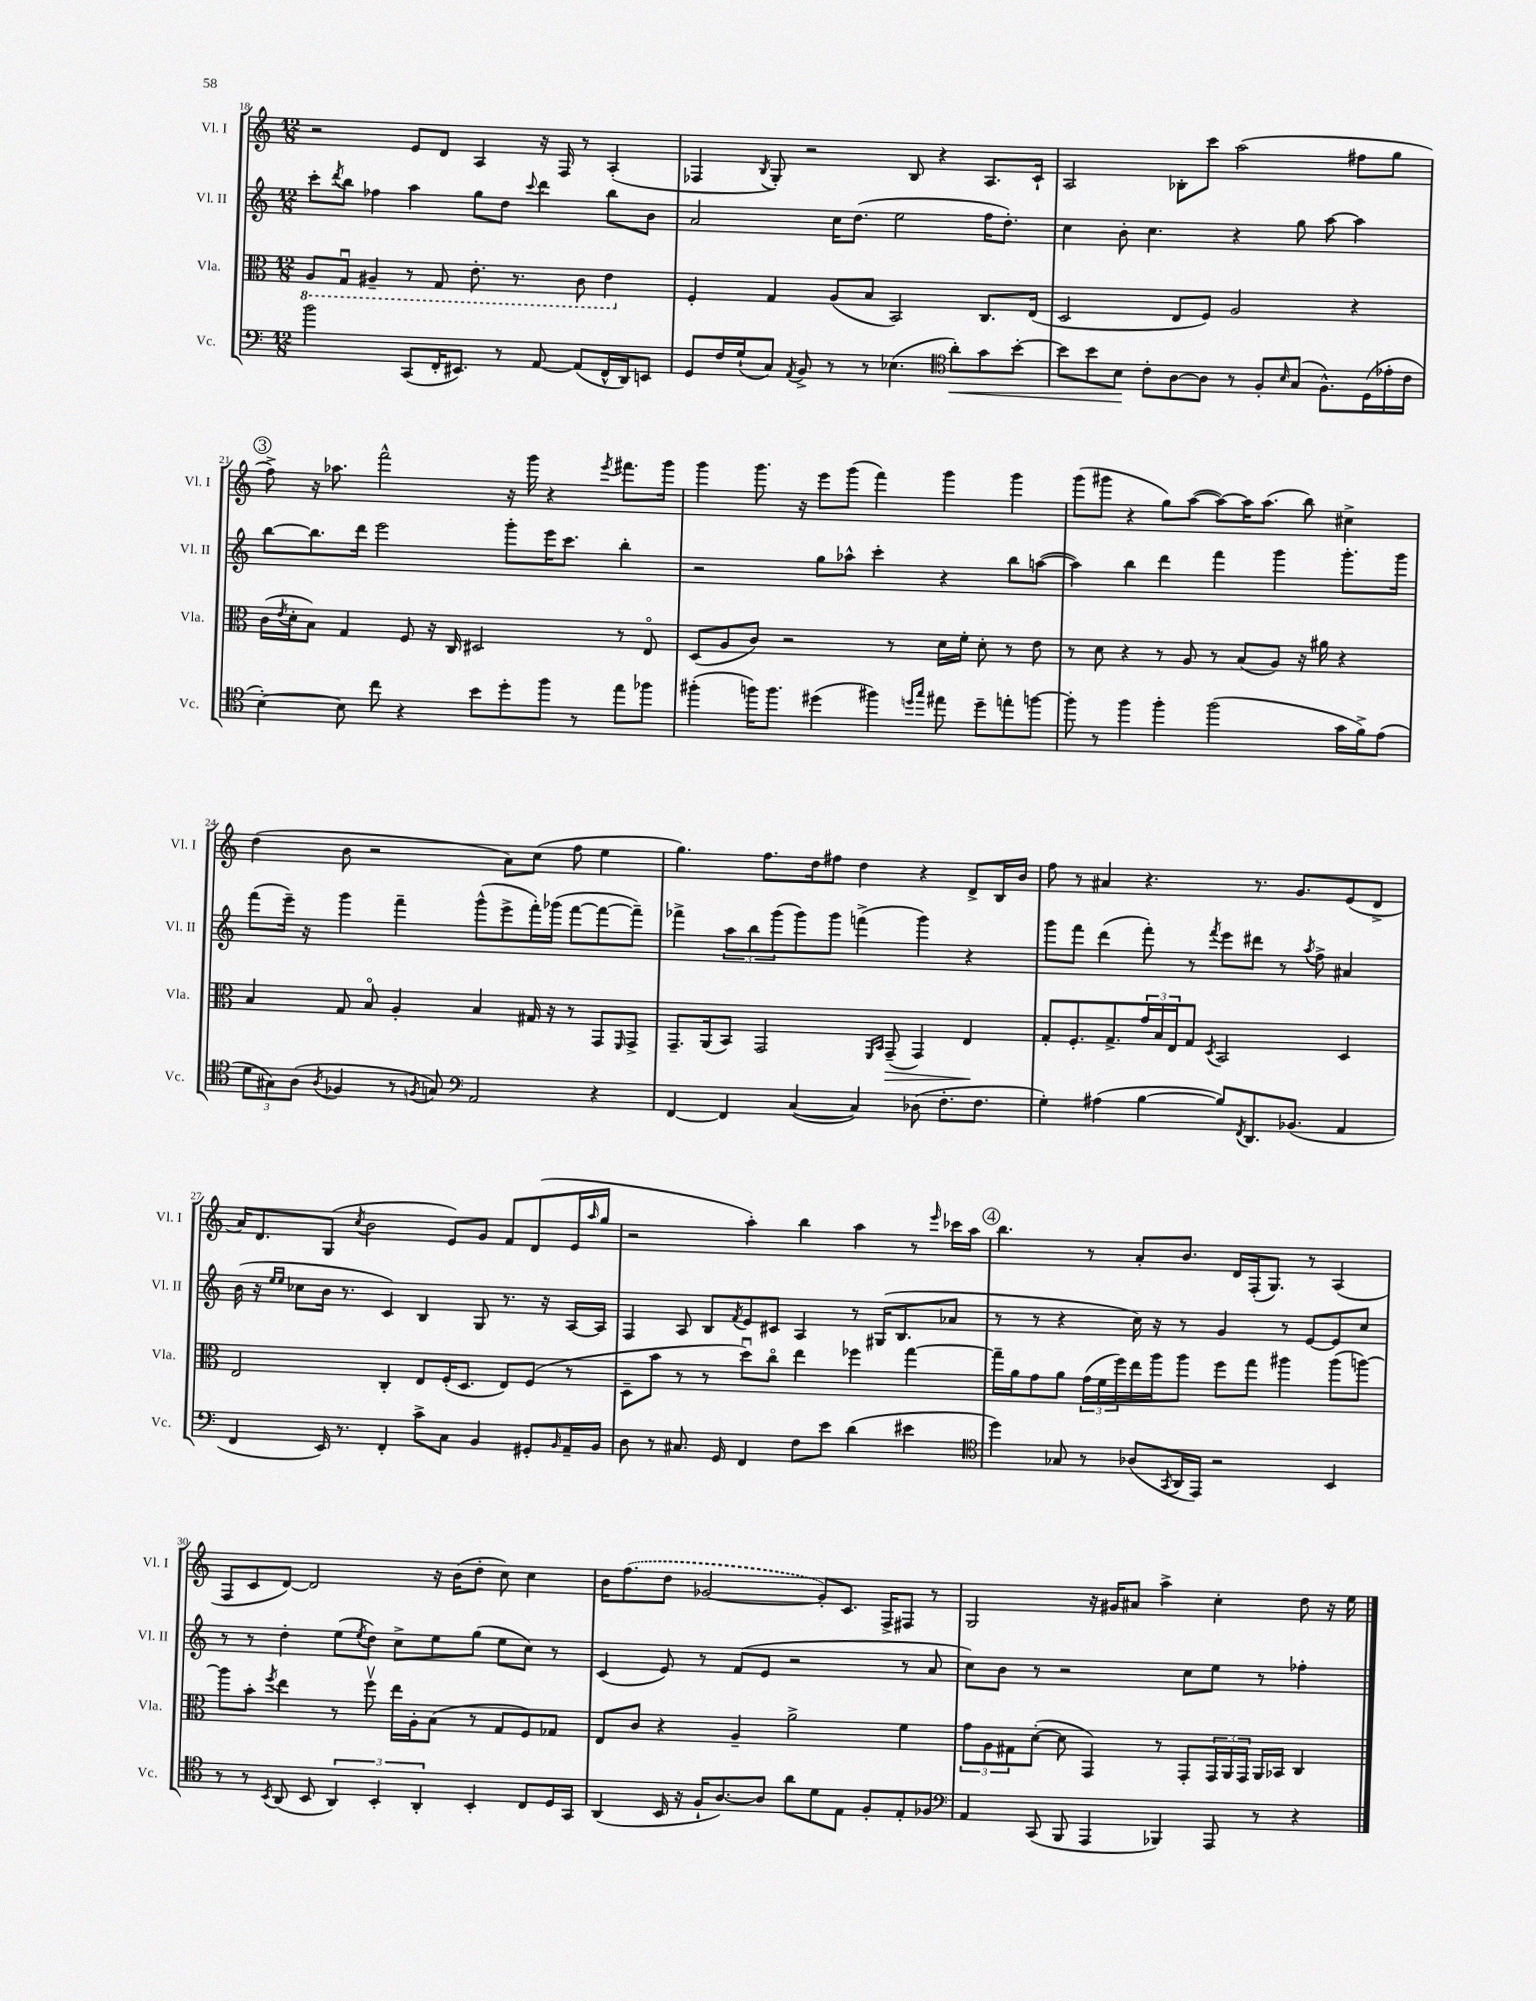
<<
\new StaffGroup <<
\new Staff = "s0" \with { instrumentName = "Vl. I" shortInstrumentName = "Vl. I" } {
    \clef treble \key c \major \numericTimeSignature \time 12/8
    r2 e'8 d'8 a4 r16 f16 r8 a4-.( |
    fes4 \acciaccatura { b8 } g8-.) r2 b8 r4 a8. c'16-! |
    a2 bes8-. c'''8 a''2( fis''8 g''8 |
    \mark \markup { \circle "3" } f''8->) r16 aes''8. f'''2-^ r16 g'''16 r4 \acciaccatura { e'''8 } fis'''8. g'''16 |
    g'''4 g'''8. r16 e'''8 g'''8( f'''4) g'''4 g'''4 |
    g'''8( gis'''8 r4 g''8) a''8~( a''8~) a''16 a''8.( b''8) cis''4-> |
    d''4( b'8 r2 a'8) c''8( f''8 e''4 |
    g''4.) f''8. d''16 fis''8 d''4 r4 d'8-> b16 b'16 |
    f''8 r8 ais'4 r4. r8. g'8. e'8( d'8-> |
    a'16) d'8. g8( \acciaccatura { c''8 } b'2 e'8) g'8 f'8 d'8( e'16 \grace { a''16 } g''16 |
    r2 a''4-.) b''4 a''4 r8 \grace { e'''16 } ces'''16 a''16 |
    \mark \markup { \circle "4" } b''4. r8 a'8-. b'8. d'16 f16-.( g8.) r8 a4( |
    f8 c'8 d'8~) d'2 r16 b'16( d''8-. c''8) c''4 |
    b'16 \once \slurDashed f''8.( d''8 ges'2~ ges'8-.) c'8. f16-> fis8 r8 |
    g2 r16 gis'16 ais'8 a''4-> c''4-. d''8 r16 e''16 \bar "|." |
}
\new Staff = "s1" \with { instrumentName = "Vl. II" shortInstrumentName = "Vl. II" } {
    \clef treble \key c \major \numericTimeSignature \time 12/8
    c'''8-. \acciaccatura { d'''8 } b''8 fes''4 a''4 g''8 d''8 \appoggiatura { c'''8 } d'''4 b''8 b'8 |
    a'2 c''16 d''8.( e''2 f''16 d''8.-.) |
    c''4 b'8-. c''4. r4 g''8 a''8~ a''4 |
    \mark \markup { \circle "3" } b''8~ b''8. d'''16 e'''2 g'''8-. e'''16 c'''8. b''4-. |
    r2 g''8 aes''8-^ c'''4-. r4 b''8 a''8~( |
    a''4) b''4 d'''4 f'''4 g'''4 g'''8.-. g'''16 |
    f'''8( e'''16--) r16 g'''4 f'''4-- g'''8-^( e'''8-> f'''16-.) ges'''16( f'''8~ f'''8~ f'''8--) |
    fes'''4-> \tuplet 3/2 { a''8 b''8 g'''8( } g'''8) g'''8 f'''4->( g'''4) r4 |
    g'''8 f'''8 d'''4( f'''8-.) r8 \acciaccatura { f'''8 } e'''8 dis'''8 r8 \acciaccatura { a''8 } f''8-> ais'4 |
    b'16( r16 \grace { e''16 e''16 } ces''8 b'16 r8. c'4) b4 g8 r8. r16 a16~ a16 |
    f4 a8 b8 \acciaccatura { f'8 } e'8 cis'8 a4 r8 gis16( b8. aes'8 |
    \mark \markup { \circle "4" } r8 r8 r4 c''16) r16 r8 g'4 r8 e'8~ e'8 c''8 |
    r8 r8 d''4-. e''8( \acciaccatura { e''8 } d''8) c''8-> e''8 g''8( e''8 c''8) r8 |
    c'4( e'8) r8 f'8( e'8 r2 r8 a'8 |
    c''8) b'8 r8 r2 c''8 e''8 r8 fes''4-. \bar "|." |
}
\new Staff = "s2" \with { instrumentName = "Vla." shortInstrumentName = "Vla." } {
    \clef alto \key c \major \numericTimeSignature \time 12/8
    \ottava #-1 a,8 g,8\downbow ais,4-- r8 g,8 e8.-. r8. c8 e4 \ottava #0 |
    f4-. g4 a8( b8 b,2) c8. e16( |
    d2 e8 f8) a2 r4 |
    \mark \markup { \circle "3" } c'16( \acciaccatura { e'8 } d'16-. b8) g4 f8 r16 c16 dis2 r8 e8\flageolet |
    d8( a8 c'8) r2 r8 d'16 f'16-. d'8-. r8 e'8 |
    r8 d'8 r4 r8 a8 r8 b8( a8) r16 ais'16 r4 |
    b4 g8 b8\flageolet a4-. b4 gis16 r16 r8 g,8 \grace { f,16 } g,8-> |
    g,8.-- a,16( b,8) g,2 \grace { f,16 b,16 } g,8--\>( g,4) e4\! |
    g8-. f8.-. g8.-> \tuplet 3/2 { g'16 b16 e16 } g8 \acciaccatura { d8 } b,2 d4 |
    e2 c4-. e8 f16-.( d8. e8) f8( r8 |
    d8-- b'8 r8 r8 d''8\downbow) c''8\flageolet e''4 fes''4 g''4~ |
    \mark \markup { \circle "4" } g''16-- a'16 g'8 a'8 \tuplet 3/2 { g'16( f'16 f''16) } e''16 a''16 a''8 f''8 g''8 ais''4 ais''8( a''8~) |
    a''8 b'8-. \acciaccatura { f''8 } e''4 r8 f''8\upbow e''16 a16-. b8( r8 g8 f8) ges8 |
    e8 c'8 r4 a4-- a'2-> f'4 |
    \tuplet 3/2 { g'8 a8 gis8 } d'8~-.( d'8 g,4) r8 g,8-. \tuplet 3/2 { g,16 a,16 g,16 } a,16 bes,16 c4 \bar "|." |
}
\new Staff = "s3" \with { instrumentName = "Vc." shortInstrumentName = "Vc." } {
    \clef bass \key c \major \numericTimeSignature \time 12/8
    b'2 c,8( f,16-. eis,8.) r8 a,8~ a,8( f,16-^ d,16) e,8 |
    g,8 f16 g16-!( c8) \acciaccatura { a,8 } b,8-> r8 r8 ees4.( \clef tenor a'8-.\<) g'8 b'8~-. |
    b'8 b'8 b8\! c'8-. a8~ a8 r8 f8-. \grace { b16 } g8( f8.-^) d16( ees'16-. c'16 |
    \mark \markup { \circle "3" } b4~-.) b8 c''8 r4 b'8 d''8-. f''8 r8 e''8 fes''8 |
    fis''4-.( f''16) f''8. dis''4( fis''4) \grace { d''16 g''16 } eis''8 d''8-- e''8-. f''8~ |
    f''8-. r8 f''4 f''4-. f''2( g'16 f'16->) e'8( |
    \tuplet 3/2 { d'8 gis8) a8( } \acciaccatura { a8 } fes4 r8 \acciaccatura { f8 } g8) \clef bass a,2 r4 |
    f,4~ f,4 c4~( c4) des8( f8.-. f8. |
    g4-.) ais4( b4~ b8) \acciaccatura { f,8 } d,8. bes,8.( a,4 |
    f,4 e,16) r8. f,4-. c'8-> c8 b,4 gis,8-. \grace { b,16 } a,16-- b,16 |
    d8 r8 cis8. g,16 f,4 f8 e'8 d'4( eis'4 |
    \mark \markup { \circle "4" } \clef tenor d''4) ges8 r8 aes8( \acciaccatura { g,8 } a,16 e,16) r2 b,4 |
    r8 r8 \acciaccatura { b,8 } a,8( b,8 \tuplet 3/2 { a,4) b,4-. a,4-. } b,4-. c8 d16 g,16 |
    a,4( b,16 r16 f16-! a8.~) a8 a'8 d'8 e8 f8-. e8-. fes8 |
    \clef bass a,4 c,8( b,,8 a,,4 bes,,4) a,,8 r8 r4 \bar "|." |
}
>>
>>
\layout { \context { \Score currentBarNumber = #18 } }
